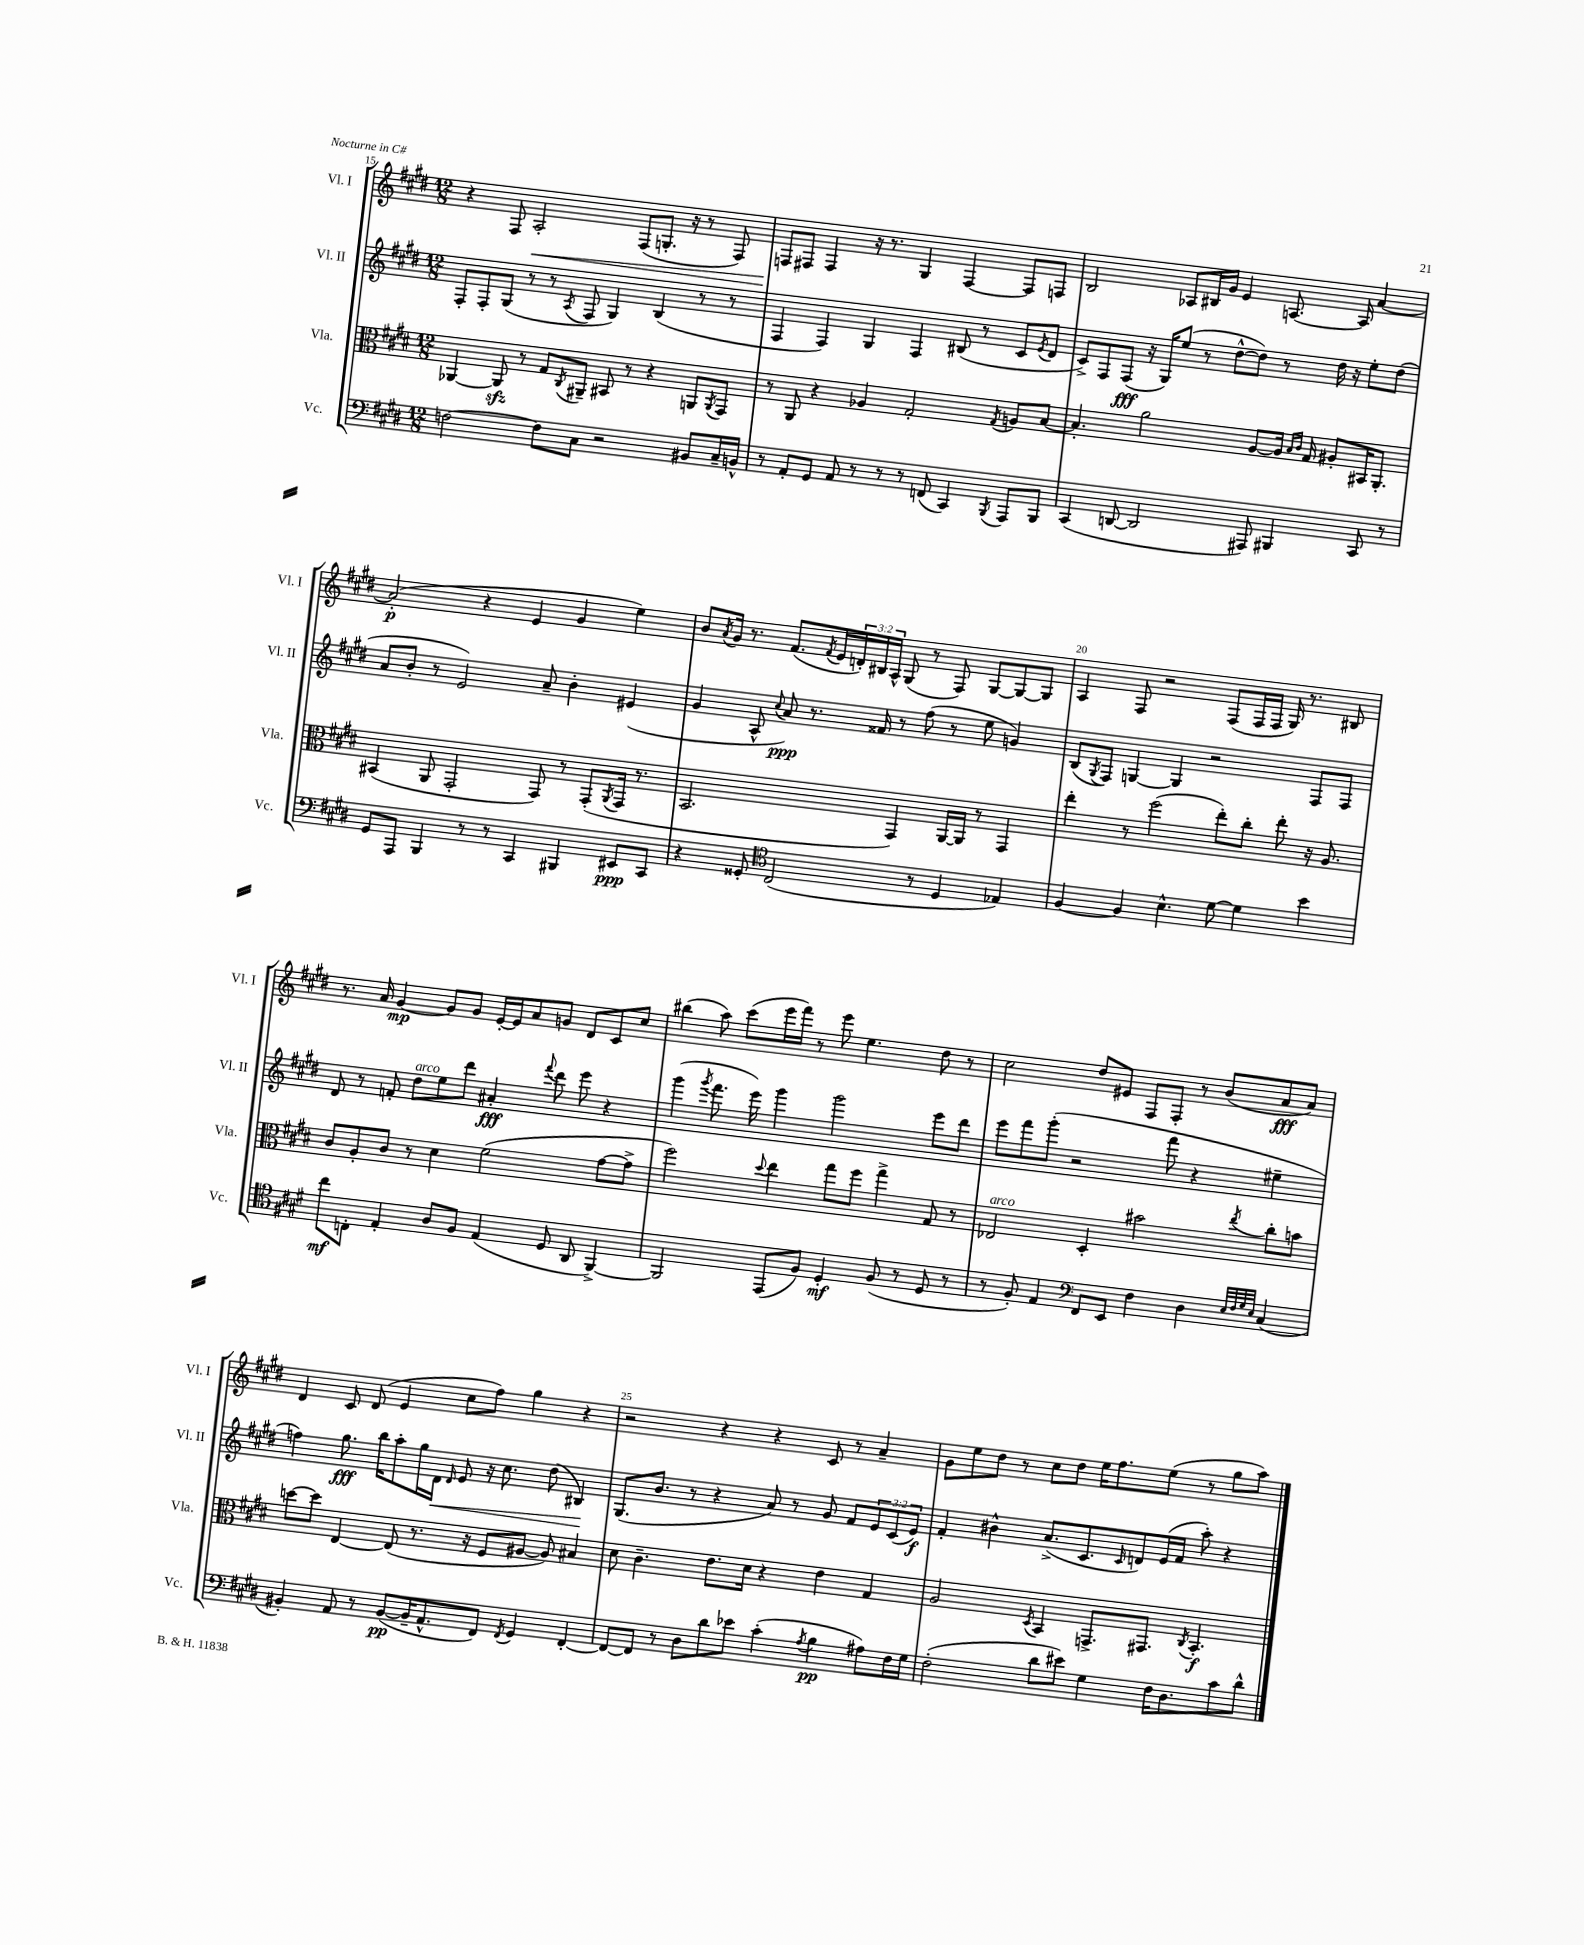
<<
\new StaffGroup <<
\new Staff = "s0" \with { instrumentName = "Vl. I" shortInstrumentName = "Vl. I" } {
    \clef treble \key e \major \numericTimeSignature \time 12/8 \override Staff.TupletNumber.text = #tuplet-number::calc-fraction-text
    r4 fis8 a2-.\< fis8( g8.-. r16 r8 fis8) |
    f8\! fis8 fis4 r16 r8. gis4 fis4~ fis8 f8 |
    b2 aes8 bis16 gis'16 e'4 a8.~ a16 a'4~ |
    a'2-.\p( r4 e'4 gis'4 e''4) |
    b'8 \acciaccatura { a'8 } gis'16 r8. fis'8.( \acciaccatura { fis'8 } e'16 \tuplet 3/2 { d'16-.) bis16 a16-^ } gis8( r8 fis8) gis8~ gis8~ gis8 |
    a4 fis8 r2 fis8( fis16 fis16 gis16) r8. bis8 |
    r8. a'16 gis'4~\mp gis'8 gis'8 e'16~-. e'16 a'8 g'8 dis'8 cis'8 cis''8 |
    bis''4( a''8) cis'''8( e'''16 fis'''16) r8 e'''8 e''4. dis''8 r8 |
    cis''2 dis''8 eis'8 fis8 fis8-. r8 b'8( a'8\fff a'8) |
    dis'4 cis'8 dis'8( e'4 cis''8 fis''8) gis''4 r4 |
    r2 r4 r4 cis'8 r8 a'4-- |
    gis'8 e''8 dis''8 r8 cis''8 dis''8 e''16 fis''8. e''8( r8 gis''8 a''8) \bar "|." |
}
\new Staff = "s1" \with { instrumentName = "Vl. II" shortInstrumentName = "Vl. II" } {
    \clef treble \key e \major \numericTimeSignature \time 12/8 \override Staff.TupletNumber.text = #tuplet-number::calc-fraction-text
    fis8-. fis8-. gis8( r8 r8 \acciaccatura { a8 } fis8 gis4) b4( r8 r8 |
    fis4 fis4) gis4 fis4 bis8( r8 cis'8 \acciaccatura { e'8 } dis'8 |
    cis'8->) fis8 fis8\fff( r16 gis16) e''8( r8 dis''8~-^ dis''8) r8 dis''16 r16 e''8-. dis''8( |
    a'8 b'8-. r8 e'2) a'8-- b'4-. eis'4( |
    gis'4 a8-^ \appoggiatura { cis''8 } a'8\ppp) r8. fisis'16 r8 fis''8( r8 e''8 g'4) |
    b8( \acciaccatura { gis8 } fis8) g4~ g4 r2 fis8 fis8 |
    dis'8 r8 f'8-. dis''8^\markup { \italic "arco" } e''8 dis'''8 ais'4-.\fff \appoggiatura { fis'''8 } dis'''8 e'''8 r4 |
    gis'''4( \acciaccatura { gis'''8 } fis'''8. e'''16) gis'''4 gis'''2 e'''8 dis'''8 |
    e'''8 fis'''8 gis'''8-.( r2 fis'''8 r4 eis''4-- |
    f''4) gis''8.\fff b''16 a''8-. gis''16 dis'16\< \grace { dis'16 } e'8 r16 cis''8. dis''8( bis4\!) |
    gis8.( b'8. r8 r4 a'8) r8 gis'8 fis'8 \tuplet 3/2 { e'8 cis'8( e'8\f) } |
    fis'4-. bis'4-^ a'8.->( cis'8. \grace { cis'16 } d'8) e'16( fis'16 a''8-.) r4 \bar "|." |
}
\new Staff = "s2" \with { instrumentName = "Vla." shortInstrumentName = "Vla." } {
    \clef alto \key e \major \numericTimeSignature \time 12/8
    aes,4~ aes,8\sfz r8 gis8 \acciaccatura { cis8 } ais,8-- bis,8 r8 r4 a,8 \acciaccatura { a,8 } gis,8 |
    r8 a,8 r4 aes4 gis2-. \acciaccatura { gis8 } a8 b8~ |
    b4.-. a'2 a8~ a16 \grace { b16 cis'16 } gis16 ais8-. bis,16 a,8.-. |
    bis,4( a,8 gis,2-. gis,8) r8 gis,8-.( \acciaccatura { a,8 } gis,16 r8. |
    b,2. gis,4) a,16~ a,16 r8 gis,4 |
    e''4-. r8 fis''2( e''8-.) cis''8-. e''8-. r16 a8. |
    cis'8 a8-. cis'8 r8 dis'4 fis'2( gis'8~ gis'8-> |
    fis''2) \appoggiatura { dis''8 } e''4 gis''8 fis''8 gis''4-> gis8 r8 |
    ees2^\markup { \italic "arco" } dis4-. bis'2 \acciaccatura { e''8 } cis''8-. b'8 |
    d''8~ d''8 e4~ e8( r8. r16 fis8 ais8~ ais8) bis4 |
    dis'8 cis'4.-- e'8. dis'16 r4 e'4 gis4 |
    a2 \acciaccatura { dis8 } b,4 g,8.-> gis,8. \acciaccatura { cis8 } b,4.-.\f \bar "|." |
}
\new Staff = "s3" \with { instrumentName = "Vc." shortInstrumentName = "Vc." } {
    \clef bass \key e \major \numericTimeSignature \time 12/8
    f2~ f8 cis8 r2 bis,8 cis16-- b,16-^ |
    r8 a,8-. gis,8 a,8 r8 r8 r8 f,8( cis,4) \acciaccatura { b,,8 } a,,8 b,,8 |
    cis,4( d,8~ d,2 ais,,8) bis,,4 cis,8 r8 |
    gis,8 a,,8 b,,4 r8 r8 cis,4 bis,,4 eis,8\ppp cis,8 |
    r4 gisis,8-. \clef tenor cis2( r8 dis4 ees4) |
    fis4~ fis4 b4.-^ dis'8~ dis'4 b'4 |
    cis''8\mf c8-. e4-. a8 fis8 e4( dis8 a,8 fis,4~->) |
    fis,2 e,8( fis8) dis4-.\mf fis8( r8 dis8 r8 |
    r8 fis8-.) e4 \clef bass fis,8 e,8 fis4 dis4 \grace { e32 fis32 gis32 e32 } cis4( |
    bis,4-.) a,8 r8 bis,8~\pp( bis,16-- a,8.-^ fis,8) \acciaccatura { fis,8 } gis,4 fis,4~-. |
    fis,8~ fis,8 r8 dis8 dis'8 ees'8 cis'4-.( \acciaccatura { a8 } b4\pp ais8) fis16 gis16 |
    fis2-.( dis'8 eis'8) gis4 fis16 dis8. cis'8 dis'8-^ \bar "|." |
}
>>
>>
\layout { \context { \Score currentBarNumber = #15 \override BarNumber.break-visibility = ##(#f #t #t) barNumberVisibility = #(every-nth-bar-number-visible 5) } }
